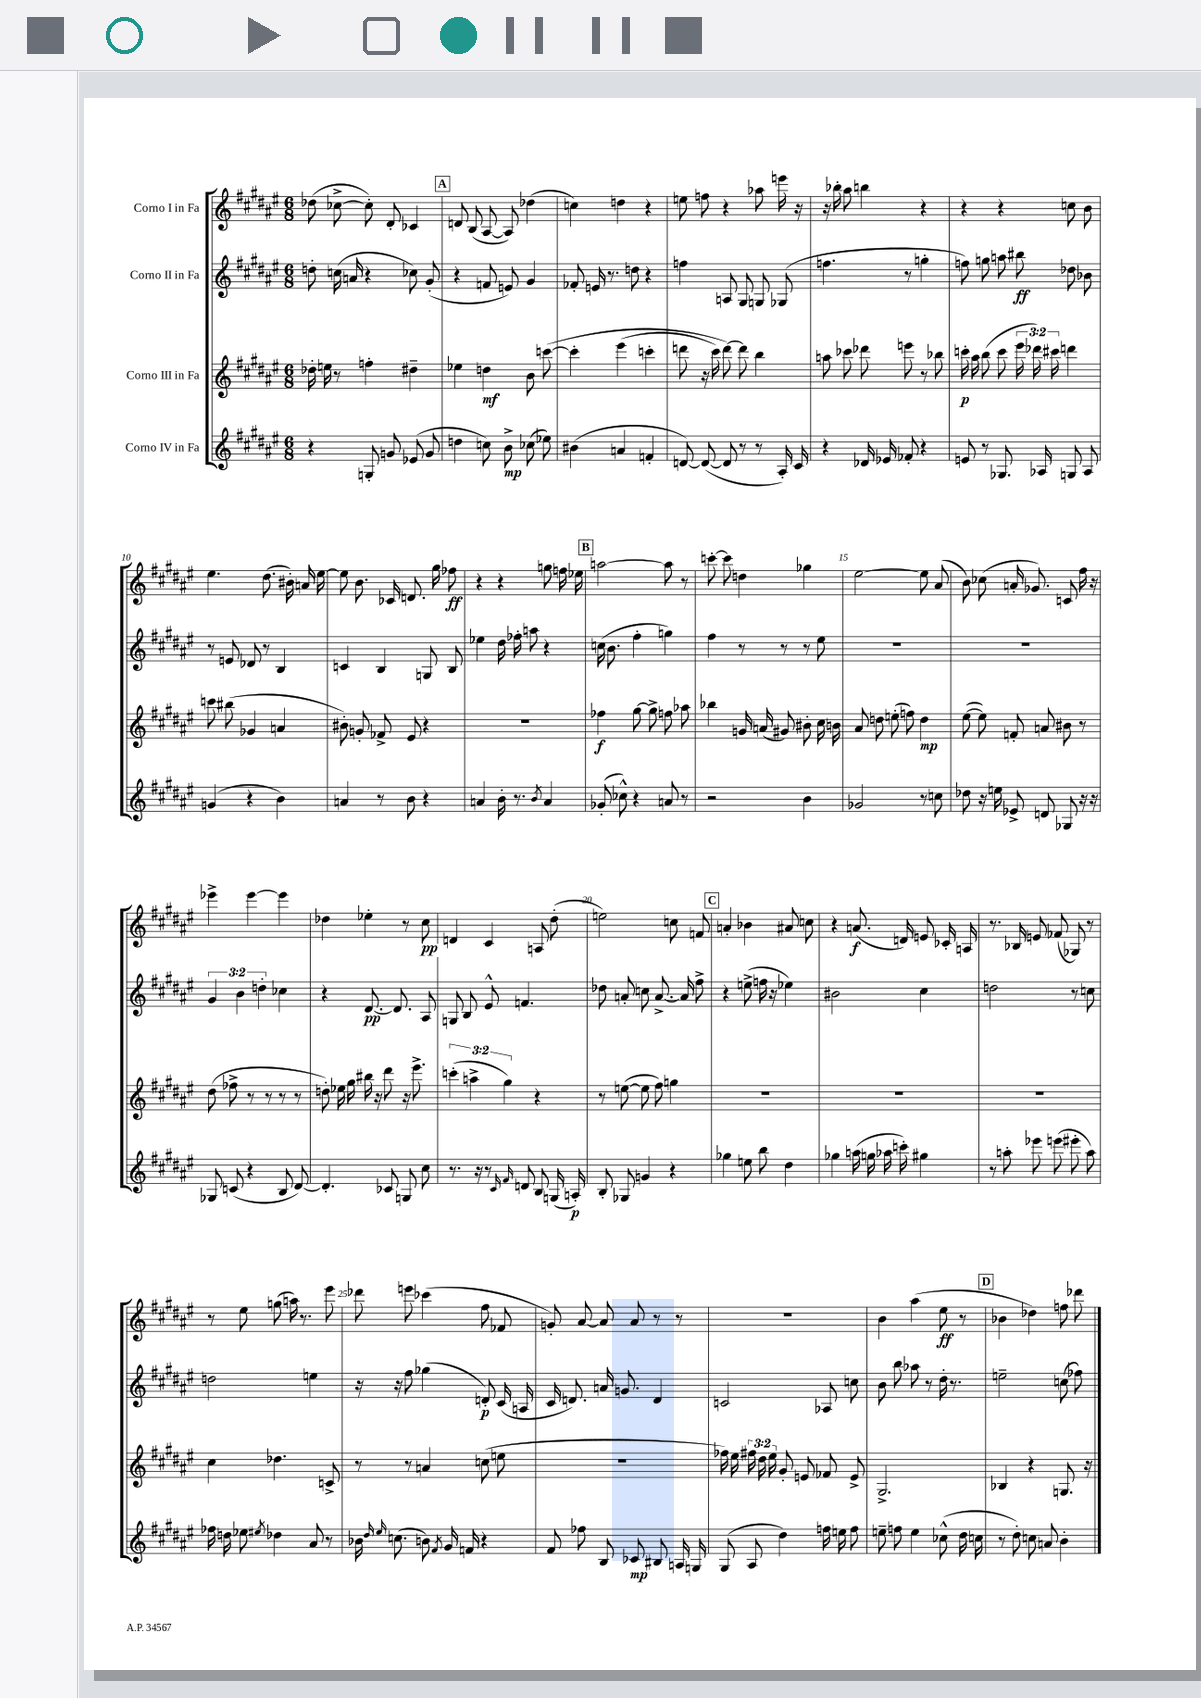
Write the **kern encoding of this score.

**kern	**dynam	**kern	**dynam	**kern	**dynam	**kern	**dynam
*part4	*part4	*part3	*part3	*part2	*part2	*part1	*part1
*staff4	*staff4	*staff3	*staff3	*staff2	*staff2	*staff1	*staff1
*I"Corno IV in Fa	*	*I"Corno III in Fa	*	*I"Corno II in Fa	*	*I"Corno I in Fa	*
*clefG2	*	*clefG2	*	*clefG2	*	*clefG2	*
*k[f#c#g#d#a#e#]	*	*k[f#c#g#d#a#e#]	*	*k[f#c#g#d#a#e#]	*	*k[f#c#g#d#a#e#]	*
*M6/8	*	*M6/8	*	*M6/8	*	*M6/8	*
=4	=4	=4	=4	=4	=4	=4	=4
4r	.	16dd-X'\	.	8ddn'\	.	(8dd-X\	.
.	.	16een\	.	.	.	.	.
.	.	8r	.	(16ccn\	.	[8cc-X^\	.
.	.	.	.	16an/	.	.	.
8Gn'/	.	4ffn'\	.	4r	.	8cc-'\])	.
8gn/	.	.	.	.	.	8d#'/	.
(8e-X/	.	4dd#X~\	.	8cc-X\)	.	4c-X/	.
8g/	.	.	.	(8g#'/	.	.	.
!!LO:REH:place=s1:t=A
=5	=5	=5	=5	=5	=5	=5	=5
4ddn\	.	4ee-X\	.	4r	.	8dn/	.
.	.	.	.	.	.	(8B/	.
8ccn\)	.	4ddn\	mf	8fn/	.	[8A#/	.
8b^\	mp	.	.	8en/)	.	8A#/])	.
(8cc-X\	.	8b\	.	4g#/	.	(4dd-X\	.
8ee-X\)	.	([8cccn\	.	.	.	.	.
=6	=6	=6	=6	=6	=6	=6	=6
(4b#X\	.	4ccc'\]	.	8f-X'/	.	4ccn\)	.
.	.	.	.	16en/	.	.	.
.	.	.	.	8.r	.	.	.
4an/	.	(4eee#\	.	.	.	4ddn\	.
.	.	.	.	8ddn\	.	.	.
4fn'/	.	4cccn'\	.	4r	.	4r	.
=7	=7	=7	=7	=7	=7	=7	=7
[8dn/)	.	8dddn\	.	4ffn\	.	8een\	.
(8d/_	.	16r	.	.	.	8ffn\	.
.	.	16ccc#\)	.	.	.	.	.
8d/]	.	[8ddd\)	.	8An/	.	4r	.
8r	.	8ddd\]	.	8G#/	.	.	.
8r	.	4bb\	.	8Gn/	.	8aa-X\	.
16A#'/)	.	.	.	(8G-X/	.	16eeen\	.
16c#/	.	.	.	.	.	16r	.
=8	=8	=8	=8	=8	=8	=8	=8
4r	.	8aan\	.	4.ffn\	.	16r	.
.	.	.	.	.	.	16bb-X'\	.
.	.	8ccc-X\	.	.	.	8aa#\	.
16d-X/	.	8ddd-X\	.	.	.	4bbn\	.
16e-X/	.	.	.	.	.	.	.
8f-X'/	.	8eeen\	.	8r	.	.	.
4r	.	8r	.	4ggn'\	.	4r	.
.	.	8bb-X\	.	.	.	.	.
=9	=9	=9	=9	=9	=9	=9	=9
8en/	.	16cccn'\	p	8ffn\)	.	4r	.
.	.	16aa#\	.	.	.	.	.
8r	.	(8bb\	.	8ggn\	.	.	.
8.G-X/	.	8ccc\	.	8aan\	.	4r	.
.	.	24eee#\	.	8bb#X\	ff	.	.
.	.	24ddd-X\)	.	.	.	.	.
16A-X/	.	.	.	.	.	.	.
.	.	24ccc#X\	.	.	.	.	.
8Gn/	.	4dddn\	.	8dd-X\	.	8ccn\	.
8A-/	.	.	.	8b-X\	.	8b\	.
!!LO:LB:g=z
=10	=10	=10	=10	=10	=10	=10	=10
(4gn/	.	8cccn\	.	8r	.	4.ee#\	.
.	.	(8bb#X\	.	8en/	.	.	.
4r	.	4g-X/	.	8d-X/	.	.	.
.	.	.	.	8r	.	(8.dd#\	.
4b\)	.	4an/	.	4B/	.	.	.
.	.	.	.	.	.	16b#X'\)	.
.	.	.	.	.	.	16an/	.
.	.	.	.	.	.	[16ee#\	.
=11	=11	=11	=11	=11	=11	=11	=11
4an/	.	8b#X'\)	.	4cn/	.	8ee#\]	.
.	.	8gn'/	.	.	.	8.b\	.
8r	.	8f-X^/	.	4B/	.	.	.
.	.	.	.	.	.	16c-X/	.
8b\	.	8e#/	.	.	.	8.dn/	.
4r	.	4r	.	8Gn/	.	.	.
.	.	.	.	.	.	16gg#\	.
.	.	.	.	8B/	.	8ff-X\	ff
=12	=12	=12	=12	=12	=12	=12	=12
4an/	.	2.r	.	4ee-X\	.	4r	.
16b'\	.	.	.	16dd#\	.	4r	.
8.r	.	.	.	16ff-X'\	.	.	.
.	.	.	.	8aan\	.	.	.
8qb/	.	.	.	.	.	.	.
4a/	.	.	.	4r	.	8ggn\	.
.	.	.	.	.	.	16ffn\	.
.	.	.	.	.	.	16ee-X\	.
!!LO:REH:place=s1:t=B
=13	=13	=13	=13	=13	=13	=13	=13
(8g-X'/	.	4ff-X\	f	(16ccn\	.	[2aan\	.
.	.	.	.	8.b\	.	.	.
8cc-X^^\)	.	.	.	.	.	.	.
4r	.	[8gg#\	.	4ff#'\	.	.	.
.	.	8gg#^\]	.	.	.	.	.
8an/	.	8ffn\	.	4ggn\)	.	8aa\]	.
8r	.	8aa-X\	.	.	.	8r	.
=14	=14	=14	=14	=14	=14	=14	=14
2r	.	4bb-X\	.	4ff#\	.	[8cccn'\	.
.	.	.	.	.	.	8ccc\]	.
.	.	16gn/	.	8r	.	4ddn\	.
.	.	(16an/	.	.	.	.	.
.	.	8g#X/)	.	8r	.	.	.
4b\	.	8b#X'\	.	8r	.	4gg-X\	.
.	.	16cc#\	.	8ee#\	.	.	.
.	.	16bn\	.	.	.	.	.
=15	=15	=15	=15	=15	=15	=15	=15
2g-X/	.	8a#/	.	2.r	.	[2ee#\	.
.	.	8ddn\	.	.	.	.	.
.	.	(8een'\	.	.	.	.	.
.	.	8ffn\)	.	.	.	.	.
8r	.	4dd\	mp	.	.	8ee#\]	.
8ccn\	.	.	.	.	.	(8a#/	.
=16	=16	=16	=16	=16	=16	=16	=16
8dd-X\	.	([8ee#\	.	2.r	.	8b\)	.
16r	.	8ee#\])	.	.	.	(8cc-X\	.
16een\	.	.	.	.	.	.	.
8e-X^/	.	8fn'/	.	.	.	16an'/	.
.	.	.	.	.	.	8.g-X/)	.
8dn/	.	8an/	.	.	.	.	.
8G-X/	.	8b#X\	.	.	.	8cn/	.
16r	.	8r	.	.	.	16ff#\	.
16r	.	.	.	.	.	16r	.
!!LO:LB:g=z
=17	=17	=17	=17	=17	=17	=17	=17
8G-X/	.	(8dd#\	.	6g#/	.	4eee-X^\	.
(8cn/	.	8ff-X^\	.	.	.	.	.
.	.	.	.	6b\	.	.	.
4r	.	8r	.	.	.	[4eee-\	.
.	.	.	.	6ddn'\	.	.	.
.	.	8r	.	.	.	.	.
8B/	.	8r	.	4cc-X\	.	4eee-\]	.
[8d#/)	.	8r	.	.	.	.	.
=18	=18	=18	=18	=18	=18	=18	=18
4.d#'/]	.	8ddn'\)	.	4r	.	4dd-X\	.
.	.	16ee-X\	.	.	.	.	.
.	.	16gg#\	.	.	.	.	.
.	.	16bb#X\	.	[8.d#/	pp	4ee-X'\	.
.	.	16r	.	.	.	.	.
8c-X/	.	8ddd#\	.	.	.	.	.
.	.	.	.	8.d#/]	.	.	.
8Gn/	.	16r	.	.	.	8r	.
.	.	8.eee#^\	.	.	.	.	.
8cc#\	.	.	.	8A#/	.	8cc#\	pp
=19	=19	=19	=19	=19	=19	=19	=19
8.r	.	(6cccn'\	.	8Gn/	.	4dn/	.
.	.	.	.	8B/	.	.	.
.	.	6aan^\	.	.	.	.	.
16r	.	.	.	.	.	.	.
8r	.	.	.	8e#^^/	.	4c#/	.
.	.	6gg#\)	.	.	.	.	.
16qqc#/	.	.	.	.	.	.	.
16qqf#/	.	.	.	.	.	.	.
8dn/	.	.	.	4.fn/	.	.	.
8B/	.	4r	.	.	.	8An/	.
(16Gn/	.	.	.	.	.	(8dd#'\	.
16An'/)	p	.	.	.	.	.	.
=20	=20	=20	=20	=20	=20	=20	=20
8B'/	.	8r	.	8dd-X\	.	2een\)	.
8G-X/	.	([8een\	.	8an'/	.	.	.
4gn/	.	8ee\]	.	8ccn\	.	.	.
.	.	8ff#\)	.	[8.a^/	.	.	.
4r	.	4ggn\	.	.	.	8ccn\	.
.	.	.	.	16a/]	.	.	.
.	.	.	.	8ff#^\	.	8fn/	.
!!LO:REH:place=s1:t=C
=21	=21	=21	=21	=21	=21	=21	=21
4gg-X\	.	2.r	.	4r	.	4an'/	.
8een\	.	.	.	(8een^\	.	4b-X\	.
8bb\	.	.	.	16ffn\	.	.	.
.	.	.	.	16r	.	.	.
4dd#\	.	.	.	4ee-X\)	.	8a#X/	.
.	.	.	.	.	.	8ccn\	.
=22	=22	=22	=22	=22	=22	=22	=22
4gg-X\	.	2.r	.	2b#X\	.	4r	.
(16aan\	.	.	.	.	.	(8.an/	f
16ggn\	.	.	.	.	.	.	.
16aa-X\	.	.	.	.	.	.	.
16cccn'\)	.	.	.	.	.	16dn/)	.
4gg#X\	.	.	.	4cc#\	.	8en/	.
.	.	.	.	.	.	16c-X'/	.
.	.	.	.	.	.	16An/	.
=23	=23	=23	=23	=23	=23	=23	=23
8r	.	2.r	.	2ddn\	.	8.r	.
8aan'\	.	.	.	.	.	.	.
.	.	.	.	.	.	16B-X/	.
8eee-X\	.	.	.	.	.	8en/	.
(8eeen\	.	.	.	.	.	(8f-X/	.
8eee#X'\	.	.	.	8r	.	8G-X/)	.
8aa\)	.	.	.	8ccn\	.	8r	.
!!LO:LB:g=z
=24	=24	=24	=24	=24	=24	=24	=24
16ff-X\	.	4cc#\	.	2ddn\	.	8r	.
16ddn\	.	.	.	.	.	.	.
8ee-X\	.	.	.	.	.	8ee#\	.
8qee#X/	.	.	.	.	.	.	.
4dd-X\	.	4.dd-X\	.	.	.	(8ggn\	.
.	.	.	.	.	.	16aan\)	.
.	.	.	.	.	.	8.r	.
8a#/	.	.	.	4een\	.	.	.
8r	.	8cn^/	.	.	.	8eee#\	.
=25	=25	=25	=25	=25	=25	=25	=25
16b-X\	.	8r	.	16r	.	8ddd-X\	.
16qqdd#/	.	.	.	.	.	.	.
16qqee#/	.	.	.	.	.	.	.
(8.ccn\	.	.	.	16r	.	.	.
.	.	8r	.	8ff#\	.	8eeen\	.
8bn\)	.	4an/	.	(4gg-X\	.	(4ccc-X\	.
8qf#/	.	.	.	.	.	.	.
16g#/	.	.	.	.	.	.	.
16fn/	.	.	.	.	.	.	.
4r	.	(8ccn\	.	8dn'/)	p	8ff#\	.
.	.	8een\	.	(16c#/	.	8f-X/	.
.	.	.	.	16An/	.	.	.
=26	=26	=26	=26	=26	=26	=26	=26
8f#/	.	2.r	.	16c#/	.	8gn'/)	.
.	.	.	.	8.dn/)	.	.	.
8ff-X\	.	.	.	.	.	[8a#/	.
8B/	.	.	.	16an/	.	8a#/]	.
.	.	.	.	8.gn/	.	.	.
8c-X/	mp	.	.	.	.	8a#/	.
8B#X/	.	.	.	4d/	.	8r	.
16An/	.	.	.	.	.	8r	.
16Gn/	.	.	.	.	.	.	.
=27	=27	=27	=27	=27	=27	=27	=27
(8G#/	.	16ff-X\)	.	2cn/	.	2.r	.
.	.	16ee#\	.	.	.	.	.
8A#/	.	24ff#X\	.	.	.	.	.
.	.	24dd#\	.	.	.	.	.
.	.	24ee#\	.	.	.	.	.
4dd#\)	.	8g#'/	.	.	.	.	.
.	.	8en/	.	.	.	.	.
16ffn\	.	8f-X/	.	8A-X/	.	.	.
16een\	.	.	.	.	.	.	.
8ff\	.	8e^/	.	8ccn\	.	.	.
=28	=28	=28	=28	=28	=28	=28	=28
8een~\	.	2.G#^/	.	8b\	.	4b\	.
8ffn\	.	.	.	8bb\	.	.	.
4ee\	.	.	.	8aa-X\	.	(4aa#\	.
.	.	.	.	8r	.	.	.
(8cc-X^^\	.	.	.	16dd#'\	.	8ee#\	ff
.	.	.	.	8.r	.	.	.
16dd#\	.	.	.	.	.	8r	.
16ccn\	.	.	.	.	.	.	.
!!LO:REH:place=s1:t=D
=29	=29	=29	=29	=29	=29	=29	=29
8r	.	4B-X/	.	2een~\	.	4b-X\	.
8dd#'\)	.	.	.	.	.	.	.
8ccn\	.	4r	.	.	.	4dd-X\)	.
8an/	.	.	.	.	.	.	.
4b'\	.	8.Gn/	.	(8ccn\	.	8ffn\	.
.	.	.	.	8ff-X\)	.	8ddd-X\	.
.	.	16r	.	.	.	.	.
==	==	==	==	==	==	==	==
*-	*-	*-	*-	*-	*-	*-	*-
